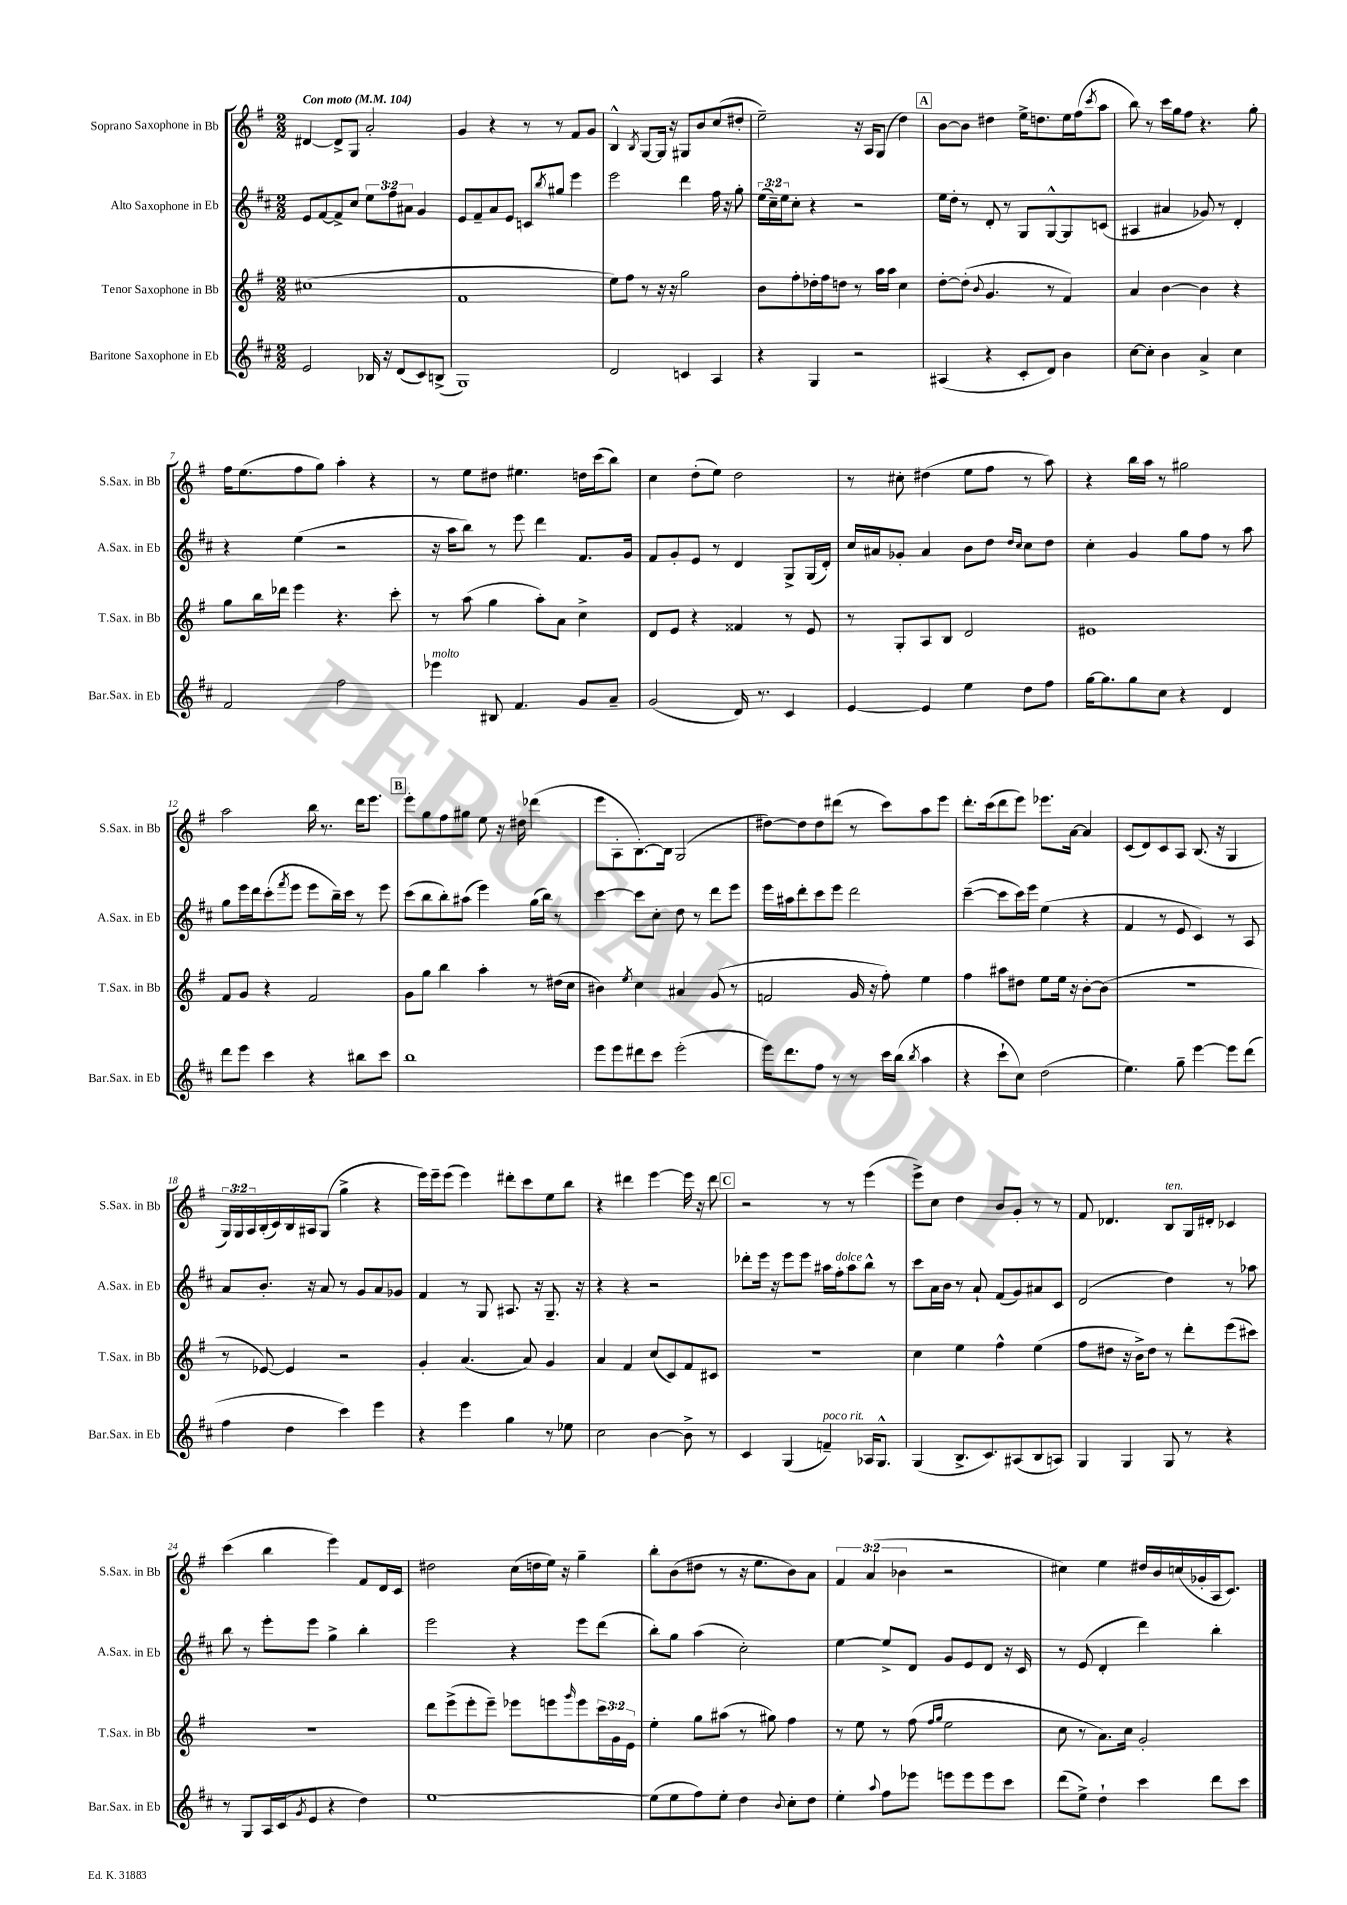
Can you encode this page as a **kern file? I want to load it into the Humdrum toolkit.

**kern	**kern	**kern	**kern
*part4	*part3	*part2	*part1
*staff4	*staff3	*staff2	*staff1
*I"Baritone Saxophone in Eb	*I"Tenor Saxophone in Bb	*I"Alto Saxophone in Eb	*I"Soprano Saxophone in Bb
*I'Bar.Sax. in Eb	*I'T.Sax. in Bb	*I'A.Sax. in Eb	*I'S.Sax. in Bb
*clefG2	*clefG2	*clefG2	*clefG2
*k[f#c#]	*k[f#]	*k[f#c#]	*k[f#]
*M2/2	*M2/2	*M2/2	*M2/2
*MM104	*MM104	*MM104	*MM104
=1	=1	=1	=1
!	!	!	!LO:TX:a:B:t=Con moto
2e/	(1cc#X	8e/L	[4d#X/
.	.	[8f#/	.
.	.	8f#^/]	8d#^/L]
.	.	8cc#/J	8G/J
16B-X/	.	12ee\L	2a'/
16r	.	.	.
.	.	12ff#\	.
(8d/L	.	.	.
.	.	12a#X\J	.
8c#/)	.	4g/	.
(8Bn^/J	.	.	.
=2	=2	=2	=2
1G)	1f#	8e/L	4g/
.	.	8f#~/	.
.	.	8a/	4r
.	.	8e/J	.
.	.	8cn/L	8r
.	.	8qbb/	.
.	.	8gg#X/J	8r
.	.	4eee\	8f#/L
.	.	.	8g/J
=3	=3	=3	=3
2d/	8ee\L)	2eee\	4B^^/
.	8ff#\J	.	.
.	.	.	8qB/
.	8r	.	[8G/L
.	16r	.	16G/Jk]
.	16r	.	16r
4cn/	2gg\	4ddd\	8G#X/L
.	.	.	8b/
4A/	.	16ff#\	(8cc/
.	.	16r	.
.	.	8gg'\	8dd#X'/J
=4	=4	=4	=4
4r	8b\L	(24ee\LL	2ee~\)
.	.	24cc#~\)	.
.	.	24ee\J	.
.	8ff#'\	8cc#'\J	.
4G/	16dd-X'\L	4r	.
.	16ff#\J	.	.
.	8ddn\J	.	.
2r	8r	2r	16r
.	.	.	16A/KL
.	16aa\LL	.	(8G/J
.	16aa\JJ	.	.
.	4cc\	.	4dd\)
!!LO:REH:place=s1:t=A
=5	=5	=5	=5
(4A#X/	[8dd'\L	16ee\LL	[8b\L
.	.	16dd'\JJ	.
.	(8dd'\J]	8r	8b\J]
.	8qqb/	.	.
4r	4.g/	8d'/	4dd#X\
.	.	8r	.
8c#'/L	.	8G/L	16ee^\KL
.	.	.	8.ddn\
8d/J)	8r	[8G^^/	.
4b\	4f#/)	8G/]	16ee\L
.	.	.	(16ff#\J
.	.	.	8qccc/
.	.	(8cn/J	8aa\J
=6	=6	=6	=6
[8cc#\L	4a/	4A#X/	8bb\)
8cc#'\J]	.	.	8r
4b\	[4b\	4a#X/	16ccc\LL
.	.	.	16gg\J
.	.	.	8ff#\J
4a^/	4b\]	8g-X/)	4.r
.	.	8r	.
4cc#\	4r	4d'/	.
.	.	.	8gg'\
!!LO:LB:g=z
=7	=7	=7	=7
2f#/	8gg\L	4r	16ff#\KL
.	.	.	(8.ee\
.	16bb\L	.	.
.	16ddd-X\JJ	.	.
.	4eee\	(4ee\	8ff#\
.	.	.	8gg\J)
2ff#\	4.r	2r	4aa'\
.	.	.	4r
.	8ccc'\	.	.
=8	=8	=8	=8
!LO:TX:a:i:t=molto	!	!	!
4eee-X\	8r	16r	8r
.	.	16aa\KL	.
.	(8aa\	8bb\J)	8ee\L
8B#X/	4gg\	8r	8dd#X\J
4.f#/	.	8eee\	4.ee#X\
.	8aa'\L)	4ddd\	.
.	8a\J	.	.
8g/L	4cc^\	8.f#/L	16ddn\LL
.	.	.	(16ccc\J
8a~/J	.	.	8bb\J)
.	.	16g/Jk	.
=9	=9	=9	=9
(2g/	8d/L	8f#/L	4cc\
.	8e/J	8g'/	.
.	4r	8e/J	(8dd'\L
.	.	8r	8ee\J)
16d/)	4f##X/	4d/	2dd\
8.r	.	.	.
4c#/	8r	8G^/L	.
.	8e/	(16G/L	.
.	.	16d'/JJ)	.
=10	=10	=10	=10
[4e/	8r	16cc#/LL	8r
.	.	16a#X/J	.
.	8G'/L	8g-X'/J	8cc#X'\
4e/]	8A/	4a#/	(4dd#X\
.	8B/J	.	.
4ee\	2d/	8b\L	8ee\L
.	.	8dd\J	8ff#\J
.	.	16qqdd/LL	.
.	.	16qqcc#/JJ	.
8dd\L	.	8cc#\L	8r
8ff#\J	.	8dd\J	8aa\)
=11	=11	=11	=11
[16gg\KL	1e#X	4cc#'\	4r
8.gg\]	.	.	.
8gg\	.	4g/	16bb\LL
.	.	.	16aa\JJ
8cc#\J	.	.	8r
4r	.	8gg\L	2gg#X\
.	.	8ff#\J	.
4d/	.	8r	.
.	.	8aa\	.
!!LO:LB:g=z
=12	=12	=12	=12
8ddd\L	8f#/L	8gg\L	2aa\
8eee\J	8g/J	16eee\L	.
.	.	16ddd\J	.
4ccc#\	4r	(8ccc#'\	.
.	.	8qfff#/	.
.	.	8eee\J	.
4r	2f#/	8eee\L	16bb\
.	.	.	8.r
.	.	16bb~\L)	.
.	.	16ccc#\JJ	.
8bb#X\L	.	8r	16ddd\KL
.	.	.	8.eee\J
8ccc#\J	.	8eee\	.
!!LO:REH:place=s1:t=B
=13	=13	=13	=13
1bb	8g\L	(8ccc#\L	8eee'\L
.	8gg\J	8bb\	8gg\
.	4bb\	8bb'\)	8ff#\
.	.	(8aa#X\J	8gg#X\J
.	4aa'\	4eee\)	8ee\
.	.	.	16r
.	.	.	16dd#X\
.	8r	(16gg\LL	(4ddd-X\
.	.	16bb\JJ)	.
.	(16dd#X\LL	8r	.
.	16cc\JJ	.	.
=14	=14	=14	=14
8eee\L	4b#X\)	[4ccc#\	8eee\L
8eee\	.	.	8A'\
.	8qee/	.	.
8ddd#X\	4cc\	8ccc#\L]	[8.B'\)
8ccc#\J	.	8cc#'\J	.
.	.	.	16B\Jk]
(2eee'\	4a#X/	8dd\	(2G/
.	.	8r	.
.	(8g/	8ddd\L	.
.	8r	8eee\J	.
=15	=15	=15	=15
16eee\KL)	2fn/	16eee\LL	[8dd#X\L)
8.ddd\	.	16aa#X\J	.
.	.	8ddd'\	8dd#\]
8ff#\J	.	8ccc#\	8dd#\
8r	.	8eee\J	(8ddd#X\J
8r	16g/	2ddd\	8r
.	16r	.	.
16ccc#\LL	8ff#'\)	.	8ccc\L)
(16bb\JJ	.	.	.
8qbb/	.	.	.
4aa\	4ee\	.	8aa\
.	.	.	8eee\J
=16	=16	=16	=16
4r	4ff#\	([4ccc#~\	8.ddd'\L
.	.	.	(16ccc\k
8ccc#`\L	8aa#X\L	8ccc#\L]	8ddd\
8cc#\J)	8dd#X\J	16ccc#\L)	8eee\J)
.	.	16eee\JJ	.
(2dd\	8ee\L	(4ee\	8.eee-X\L
.	16ee\Jk	.	.
.	16r	.	[16a\Jk
.	[8b'\L	4r	4a/]
.	(8b\J]	.	.
=17	=17	=17	=17
4.ee\)	1r	4f#/	(8c/L
.	.	.	8d/)
.	.	8r	8c/
8gg~\	.	8e/	8A/J
[4eee\	.	4c#/)	(8.B/
.	.	.	16r
8eee\L]	.	8r	4G/
(8ddd\J	.	8A/	.
!!LO:LB:g=z
=18	=18	=18	=18
4ff#\	8r	8a/L	24G/LL)
.	.	.	24G/
.	.	.	24A/
.	[8e-X/)	8.b'/J	(16B'/
.	.	.	16c/)
4dd\	4e-/]	.	16B/
.	.	16r	16A#X/J
.	.	8a/	(8G/J
4ccc#\)	2r	8r	4gg^\
.	.	8g/L	.
4eee\	.	8a/	4r
.	.	8g-X/J	.
=19	=19	=19	=19
4r	4g'/	4f#/	16eee\LL)
.	.	.	16eee~\J
.	.	.	(8eee\J
4eee\	(4.a/	8r	4eee\)
.	.	8G/	.
4gg\	.	8.A#X/	8ddd#X'\L
.	8a/)	.	8ccc\
.	.	16r	.
8r	4g/	8.G~/	8ee\
8ee-X\	.	.	8bb\J
.	.	16r	.
=20	=20	=20	=20
2cc#\	4a/	4r	4r
.	4f#/	4r	4ddd#X\
[4b\	(8cc/L	2r	[4eee\
.	8c/)	.	.
8b^\]	8f#/	.	16eee\]
.	.	.	16r
8r	8c#X/J	.	8ddd#\
!!LO:REH:place=s1:t=C
=21	=21	=21	=21
4c#/	1r	8ddd-X'\L	2r
.	.	16eee\Jk	.
.	.	16r	.
(4G/	.	8eee\L	.
.	.	8eee\J	.
!LO:TX:a:i:t=poco rit.	!	!	!
4fn~/)	.	16aa#X\LL	8r
!	!	!LO:TX:a:i:t=dolce	!
.	.	16ff#'\J	.
.	.	8aa#\	8r
16A-X/KL	.	8bb^^\J	(4eee\
8.G^^/J	.	.	.
.	.	8r	.
=22	=22	=22	=22
(4G/	4cc\	8ccc#\L	8eee^\L)
.	.	16a\L	8cc\J
.	.	16b\JJ	.
8.B^/L	4ee\	8r	4dd\
.	.	8a`/	.
8.c#/)	.	.	.
.	4ff#^^\	(8f#/L	8b/L
(8A#X/	.	8g/)	8g'/J
8B/	(4ee\	8a#X/	8r
8An/J)	.	8c#/J	8r
=23	=23	=23	=23
4G/	8ff#\L	(2d/	8f#/
.	8dd#X\J	.	4.d-X/
4G/	16r	.	.
.	16b^\KL)	.	.
.	8dd#\J	.	.
!	!	!	!LO:TX:a:i:t=ten.
8G/	8r	4dd\)	8B/L
8r	8ddd'\L	.	16G/L
.	.	.	16d#X'/JJ
4r	(8eee\	8r	4c-X/
.	8ccc#X\J)	8aa-X\	.
!!LO:LB:g=z
=24	=24	=24	=24
8r	1r	8bb\	(4ccc\
8G/L	.	8r	.
16A/L	.	8eee'\L	4bb\
(16c#/J	.	.	.
8qg/	.	.	.
8e/J	.	8eee\J	.
4r	.	4gg^\	4eee\)
4dd\)	.	4bb'\	8f#/L
.	.	.	16d/L
.	.	.	16c/JJ
=25	=25	=25	=25
[1ee	8ddd\L	2eee\	2dd#X\
.	(8eee^\	.	.
.	8eee'\	.	.
.	8eee~\J)	.	.
.	8eee-X\L	4r	(16cc\LL
.	.	.	16ddn\
.	8eeen\	.	16ee\JJ)
.	.	.	16r
.	16qqggg/	.	.
.	8eee\	8eee\L	4gg~\
.	24ccc\L	(8ddd\J	.
.	24g\	.	.
.	24e\JJ	.	.
=26	=26	=26	=26
(8ee\L]	4ee'\	8bb'\L)	8bb'\L
8ee\	.	8gg\J	(8b\
8ff#\)	8gg\L	(4aa\	8dd#X\J
8ee'\J	(8aa#X\J	.	8r
4dd\	8r	2cc#'\)	16r
.	.	.	8.ee\L
.	8gg#X\)	.	.
8qqb/	.	.	.
8cc#'\L	4ff#\	.	8b\)
8dd\J	.	.	8a\J
=27	=27	=27	=27
4ee'\	8r	[4ee\	6f#/
.	8ee\	.	.
.	.	.	(6a/
8qqaa/	.	.	.
8ff#\L	8r	8ee^/L]	.
.	.	.	6b-X\
8eee-X\J	(8ff#\	8d/J	.
.	16qqff#/LL	.	.
.	16qqgg/JJ	.	.
8eeen\L	2ee\	8g/L	2r
8eee\	.	8e/	.
8eee\	.	8d/J	.
8ccc#\J	.	16r	.
.	.	16c#/	.
=28	=28	=28	=28
(8ddd\L	8cc\	8r	4cc#X\)
8ee^\J)	8r	(8e/	.
4dd`\	8.a\L)	4d'/	4ee\
.	16cc\Jk	.	.
4ccc#\	2g'/	4ddd\)	16dd#X/LL
.	.	.	16b/
.	.	.	(16ccn/
.	.	.	16g-X'/
8ddd\L	.	4bb'\	16A/J
.	.	.	8.c/J)
8ccc#\J	.	.	.
==	==	==	==
*-	*-	*-	*-
